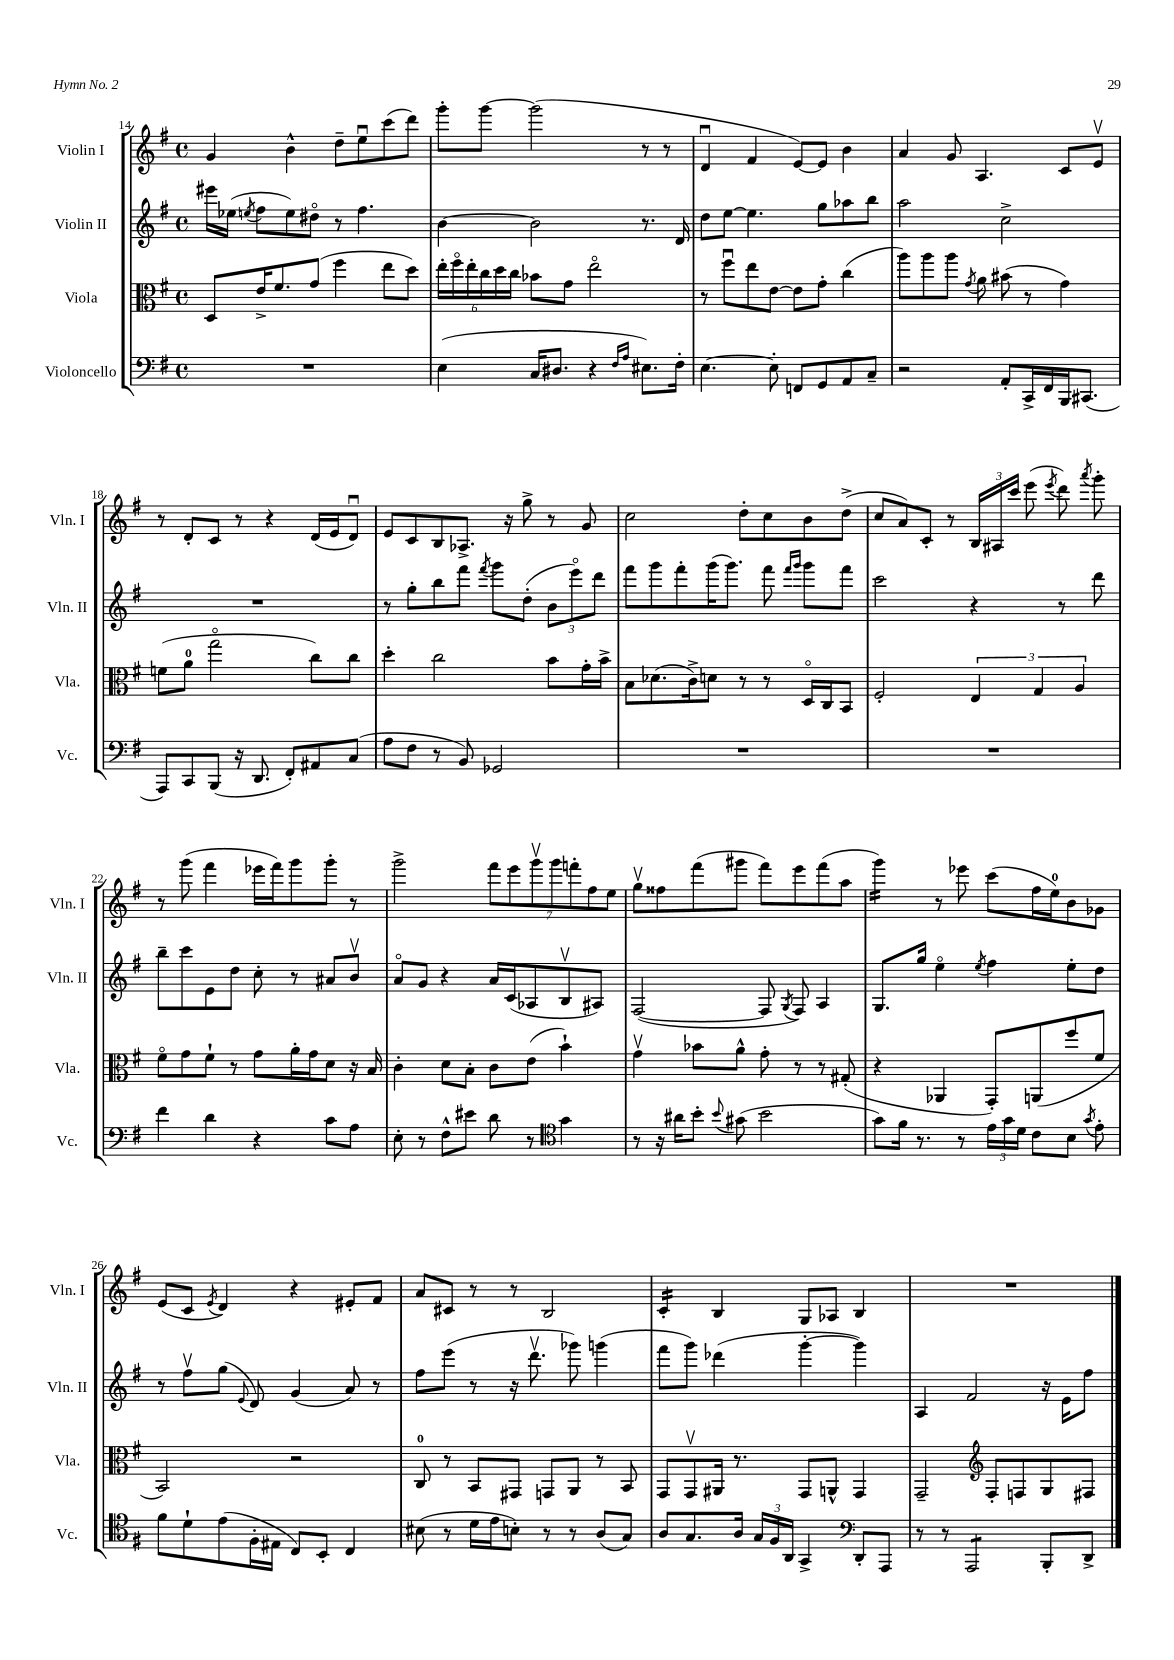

**kern	**kern	**kern	**kern
*staff4	*staff3	*staff2	*staff1
*clefF4	*clefC3	*clefG2	*clefG2
*k[f#]	*k[f#]	*k[f#]	*k[f#]
*M4/4	*M4/4	*M4/4	*M4/4
*met(c)	*met(c)	*met(c)	*met(c)
1r	8D/L	16eee#\LL	4g/
.	.	(16ee-\JJ	.
.	.	8qee/	.
.	16e^/K	8ff#\L	.
.	8.f#/	.	.
.	.	8ee\)	4b^^\
.	(8g/J	8dd#o\J	.
.	4ff#\	8r	8dd~\L
.	.	4.ff#\	8eeu\
.	8ee\L	.	(8ccc\
.	8dd\J)	.	8ddd\J)
=	=	=	=
(4E\	24ee'\LL	[4b\	8ggg'\L
.	24ff#o\	.	.
.	24ee'\	.	.
.	24cc\	.	[8ggg\J
.	24dd\	.	.
.	24cc\JJ	.	.
16C/LK	8b-\L	2b\]	(2ggg\]
8.D#/J	.	.	.
.	8g\J	.	.
4r	2eeo\	.	.
16qqF#/LL	.	.	.
16qqA/JJ	.	.	.
8.E#\L)	.	8.r	8r
.	.	.	8r
16F#'\Jk	.	16d/	.
=	=	=	=
[4.E\	8r	8dd\L	4du/
.	8ff#u\L	[8ee\J	.
.	8ee\	4.ee\]	4f#/
8E'\]	[8e\J	.	.
8FF/L	8e\]L	.	[8e/L)
8GG/	8g'\J	8gg\L	8e/]J
8AA/	(4cc\	8aa-\	4b\
8C~/J	.	8bb\J	.
=	=	=	=
2r	8aa\L)	2aa\	4a/
.	8aa\	.	.
.	8aa\J	.	8g/
.	8qg/	.	.
.	8a\	.	4.A/
8AA'/L	(8b#\	2cc^\	.
16CC^/L	8r	.	.
16FF#/	.	.	.
16BBB/J	4g\)	.	8c/L
(8.CC#/J	.	.	.
.	.	.	8ev/J
=	=	=	=
8AAA/L)	(8f\L	1r	8r
8CC/	8a\J	.	8d'/L
(8BBB/J	2ggo\	.	8c/J
16r	.	.	8r
8.DD/	.	.	.
.	.	.	4r
8FF#'/L)	.	.	.
8AA#/	8cc\L)	.	(16d/LL
.	.	.	16e/J
(8C/J	8cc\J	.	8du/J)
=	=	=	=
8A\L	4dd'\	8r	8e/L
8F#\J	.	8gg'\L	8c/
8r	2cc\	8bb\	8B/
8BB/)	.	8fff#\J	8.A-^/J
.	.	8qfff#/	.
2GG-/	.	8ggg\L	.
.	.	.	16r
.	.	(8dd'\J	8gg^\
.	8b\L	12b\L	8r
.	.	12eeeo\)	.
.	16g'\L	.	8g/
.	.	12ddd\J	.
.	16b^\JJ	.	.
=	=	=	=
1r	8B\L	8fff#\L	2cc\
.	(8.d-\	8ggg\	.
.	.	8fff#'\	.
.	16c^\k)	.	.
.	8d\J	(16ggg\K	.
.	.	8.ggg\J)	.
.	8r	.	8dd'\L
.	8r	8fff#\	8cc\
.	.	16qqfff#/LL	.
.	.	16qqggg/JJ	.
.	16Do/LL	8ggg\L	8b\
.	16C/J	.	.
.	8BB/J	8fff#\J	(8dd^\J
=	=	=	=
1r	2F#'/	2ccc\	8cc/L
.	.	.	8a/)
.	.	.	8c'/J
.	.	.	8r
.	6E/	4r	24B/LL
.	.	.	24A#/
.	.	.	24ccc/JJ
.	.	.	(8eee\
.	6G/	.	.
.	.	.	8qeee/
.	.	8r	8ddd\)
.	6A/	.	.
.	.	.	8qaaa/
.	.	8ddd\	8ggg'\
=	=	=	=
4f#\	8f#o\L	8bb~\L	8r
.	8g\	8ccc\	(8ggg\
4d\	8f#`\J	8e\	4fff#\
.	8r	8dd\J	.
4r	8g\L	8cc'\	16eee-\LL
.	.	.	16fff#\J)
.	16a'\L	8r	8ggg\
.	16g\J	.	.
8c\L	8d\J	8a#/L	8ggg'\J
8A\J	16r	8bv/J	8r
.	16B/	.	.
=	=	=	=
8E'\	4c'\	8ao/L	2ggg^\
8r	.	8g/J	.
8F#^^\L	8d\L	4r	.
8e#\J	8B'\J	.	.
8d\	8c\L	16a/LL	14fff#\L
.	.	(16c/J	.
.	.	.	14eee\
8r	(8e\J	8A-/	.
.	.	.	14gggv\
.	.	.	14ggg\
*clefC4	*	*	*
4g\	4b`\)	8Bv/	.
.	.	.	14fff'\
.	.	.	14ff#\
.	.	8A#/J)	.
.	.	.	14ee\J
=	=	=	=
8r	4gv\	([2F#/	8ggv\L
16r	.	.	8ff##\
16a#\LK	.	.	.
8b'\J	8b-\L	.	(8fff#\
8qqb/	.	.	.
(8g#\	8a^^\J	.	8ggg#\J
2b\	8g'\	8F#/]	8fff#\L)
.	.	8qG/	.
.	8r	8F#/)	8eee\
.	8r	4A/	(8fff#\
.	(8G#'/	.	8aa\J
=	=	=	=
8g\L)	4r	8.G/L	4ggg\)
16f#\Jk	.	.	.
8.r	.	16gg/Jk	.
.	4AA-/	4eeo\	8r
8r	.	.	8eee-\
.	.	8qee/	.
24e\LL	8GG'/L)	4ff#\	(8ccc\L
24g\	.	.	.
24d\JJ	.	.	.
8c\L	(8AA/	.	16ff#\L
.	.	.	16ee\J)
8B\J	8ff#/	8ee'\L	8b\
8qg/	.	.	.
8e'\	8f#/J	8dd\J	8g-\J
=	=	=	=
8f#\L	2BB/)	8r	(8e/L
8d`\	.	8ff#v\L	8c/J
.	.	.	8qe/
(8e\	.	(8gg\J	4d/)
.	.	8qqe/	.
16F#'\L	.	8d/)	.
16E#\JJ	.	.	.
8C/L)	2r	(4g/	4r
8BB'/J	.	.	.
4C/	.	8a/)	8e#'/L
.	.	8r	8f#/J
=	=	=	=
(8B#\	8C/	8ff#\L	8a/L
8r	8r	(8eee\J	8c#/J
16d\LL	8BB/L	8r	8r
16e\J	.	.	.
8B'\J)	8GG#/J	16r	8r
.	.	8.dddv\	.
8r	8GG/L	.	2B/
8r	8AA/J	8ggg-\)	.
(8A/L	8r	(4ggg\	.
8G/J)	8BB/	.	.
=	=	=	=
8A/L	8GG/L	8fff#\L	4c'/
8.G/	8GGv/	8ggg\J)	.
.	16AA#/Jk	(4ddd-\	4B/
16A/Jk	8.r	.	.
24G/LL	.	.	.
24F#/	.	.	.
24AA/JJ	.	.	.
4GG^/	8GG/L	[4ggg'\	8G/L
.	8AA^^/J	.	8A-/J
*clefF4	*	*	*
8DD'/L	4GG/	4ggg\])	4B/
8AAA/J	.	.	.
=	=	=	=
8r	2GG~/	4A/	1r
8r	.	.	.
2AAA/	.	2f#/	.
*	*clefG2	*	*
.	8F#'/L	.	.
.	8F/	.	.
8BBB'/L	8G/	16r	.
.	.	16e\LK	.
8DD^/J	8F#/J	8ff#\J	.
==	==	==	==
*-	*-	*-	*-
